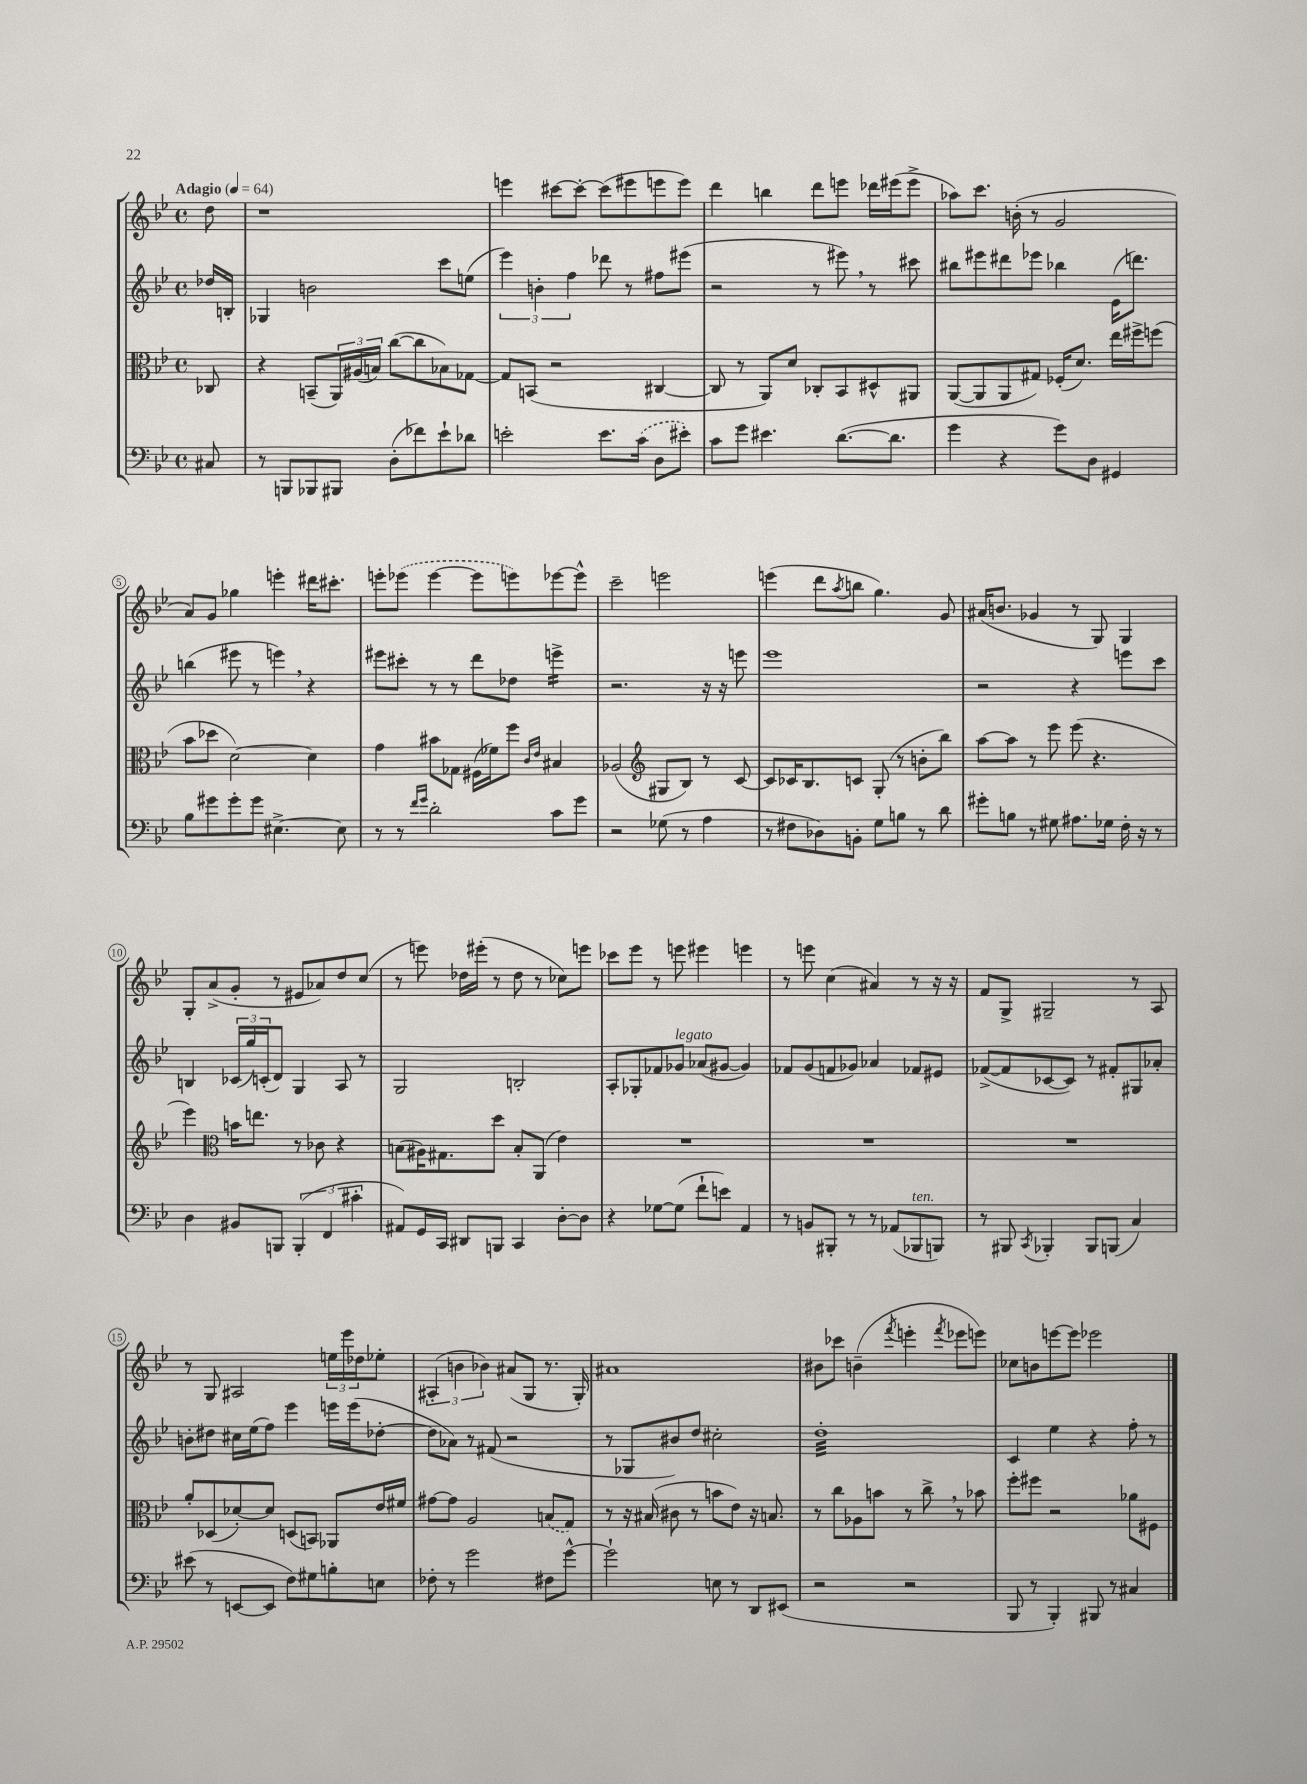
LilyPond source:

<<
\new StaffGroup <<
\new Staff = "s0" {
    \clef treble \key bes \major \defaultTimeSignature \time 4/4 \partial 8 \tempo "Adagio" 4 = 64
    d''8 |
    r1 |
    e'''4 cis'''8~ cis'''8~-. cis'''8( eis'''8 e'''8 e'''8) |
    d'''4 b''4 d'''8 e'''8 des'''16 eis'''16( eis'''8-> |
    aes''8) c'''8. b'16-.( r8 g'2 |
    a'8) g'8 ges''4 e'''4-. dis'''16 cis'''8.-. |
    e'''8-. \once \slurDashed ees'''8( ees'''4~ ees'''8 e'''8) ees'''8~ ees'''8-^ |
    c'''2-- e'''2 |
    e'''4( d'''8 \acciaccatura { a''8 } b''8 g''4.) g'8 |
    ais'16( b'8. ges'4 r8 g8) g4 |
    g8-. a'8->( g'8-. r8 eis'8 aes'8) d''8 c''8( |
    r8 e'''8) des''16 eis'''16-.( r8 des''8 r8 ces''8) e'''8 |
    ces'''8 ees'''8 r8 e'''8 eis'''4 e'''4 |
    r8 e'''8 c''4( ais'4) r8 r16 r16 |
    f'8 g8-> gis2-- r8 a8 |
    r8 g8 ais2 \tuplet 3/2 { e''16 ees'''16 des''16 } ees''8-. |
    \tuplet 3/2 { ais4-.( b'4 bes'4) } ais'8( g8 r8. g16-.) |
    ais'1 |
    bis'8 ces'''8 b'4--( \acciaccatura { f'''8 } e'''4-. \acciaccatura { f'''8 } ees'''8 e'''8) |
    ces''8 b'8 e'''8~ e'''8 ees'''2 \bar "|." |
}
\new Staff = "s1" {
    \clef treble \key bes \major \defaultTimeSignature \time 4/4 \partial 8
    des''16 b16-. |
    ges4 b'2 c'''8 e''8( |
    \tuplet 3/2 { ees'''4) b'4-. f''4 } des'''8 r8 fis''8 eis'''8( |
    r2 r8 eis'''8) \breathe r8 cis'''8 |
    bis''8 eis'''8 dis'''8 ees'''8 bes''4 ees'16( d'''8.) |
    b''4( eis'''8 r8 e'''4) \breathe r4 |
    eis'''8 cis'''8-. r8 r8 d'''8 des''8 e'''4:16-> |
    r2. r16 r16 e'''8 |
    ees'''1 |
    r2 r4 e'''8 c'''8 |
    b4 \tuplet 3/2 { ces'16( g''16) c'16-.( } d'8) g4 a8 r8 |
    g2 b2-. |
    a8-. ges8-. fes'8 ges'8^\markup { \italic "legato" } aes'8( gis'8~ gis'4) |
    fes'8 g'8( f'8 ges'8) aes'4 fes'8 eis'8 |
    fes'8~->( fes'8 ces'8~ ces'8) r8 fis'8-. gis8 aes'8-. |
    b'8-. dis''8 cis''16 ees''16( f''8) ees'''4 e'''16 e'''16( des''8~-. |
    des''8 aes'8) r8 fis'8( r2 |
    r8 ges8 bis'8) d''8 cis''2-. |
    d''1:32-. |
    c'4 ees''4 r4 f''8-. r8 \bar "|." |
}
\new Staff = "s2" {
    \clef alto \key bes \major \defaultTimeSignature \time 4/4 \partial 8
    ces8 |
    r4 b,8--( \tuplet 3/2 { a,16) ais16( b16) } c''8~( c''8 bes8) ges8~ |
    ges8 b,8( r2 cis4~ |
    cis8 r8 a,8) d'8 ces8-. bes,8 dis8-^ ais,8 |
    a,8~( a,8 a,8 gis8) fes16-.( d'8.) ees''16 fis''16-> f''8( |
    bes'8 des''8 d'2~) d'4 |
    g'4 bis'8 ges8 fis16( fes'16) f''8 \grace { c'16 ees'16 } bis4 |
    aes2( \clef treble gis8 bes8) r8 c'8~ |
    c'8 ces'16 bes8. c'8 g8-.( r8 b'8-. bes''8) |
    a''8~ a''8 r8 ees'''8 ees'''8( r4. |
    ees'''4) \clef alto b'16 e''8. r8 ces'8 r4 |
    b8( ais16) gis8. d''8 b8-. a,8( ees'4) |
    R1 |
    R1 |
    R1 |
    a'8-. des8( des'8~-.) des'8 d8( b,8) aes,8 ees'16 fis'16 |
    gis'8~ gis'8 a2 \once \slurDashed b8( g8) |
    r8 r16 bis16( cis'8 r8 b'8 ees'8) r16 b8. |
    r8 c''8 aes8 b'8 r8 c''8-> \breathe r8 bes'8 |
    f''8-. fis''8 r2 aes'8 fis8 \bar "|." |
}
\new Staff = "s3" {
    \clef bass \key bes \major \defaultTimeSignature \time 4/4 \partial 8
    cis8 |
    r8 b,,8 bes,,8 bis,,8 d8-.( fes'8) ees'8-! des'8 |
    e'2-. e'8. \once \slurDashed c'16( d8 eis'8-.) |
    c'8 g'8 eis'4. d'8.~( d'8. |
    g'4 r4 g'8) d8 gis,4 |
    bes8 gis'8 gis'8-. gis'8 eis4.~-> eis8 |
    r8 r8 \grace { f'16 g'16 } d'2-. c'8 g'8 |
    r2 ges8( r8 a4 |
    r8 fis8 des8) b,8-. g8 b8 r8 d'8 |
    gis'8-. b8 r8 gis8 ais8. ges16 f16-. r16 r8 |
    d4 bis,8 b,,8 \tuplet 3/2 { b,,4-.( f,4 cis'4-. } |
    ais,8) g,16 c,16 dis,8 b,,8 c,4 d8~-. d8 |
    r4 ges8~ ges8( f'8-! e'8) a,4 |
    r8 b,8 bis,,8-. r8 r8 aes,8( bes,,8^\markup { \italic "ten." } b,,8) |
    r8 bis,,8 \acciaccatura { c,8 } bes,,4-. bes,,8 b,,8( c4) |
    eis'8( r8 e,8~ e,8 f8) gis8 b8-. e8 |
    fes8-. r8 g'2 fis8 g'8~-^ |
    g'2-! e8 r8 d,8 eis,8( |
    r2 r2 |
    bes,,8 r8 bes,,4-.) bis,,8 r8 cis4 \bar "|." |
}
>>
>>
\layout { \context { \Score \override BarNumber.stencil = #(make-stencil-circler 0.1 0.3 ly:text-interface::print) } }
